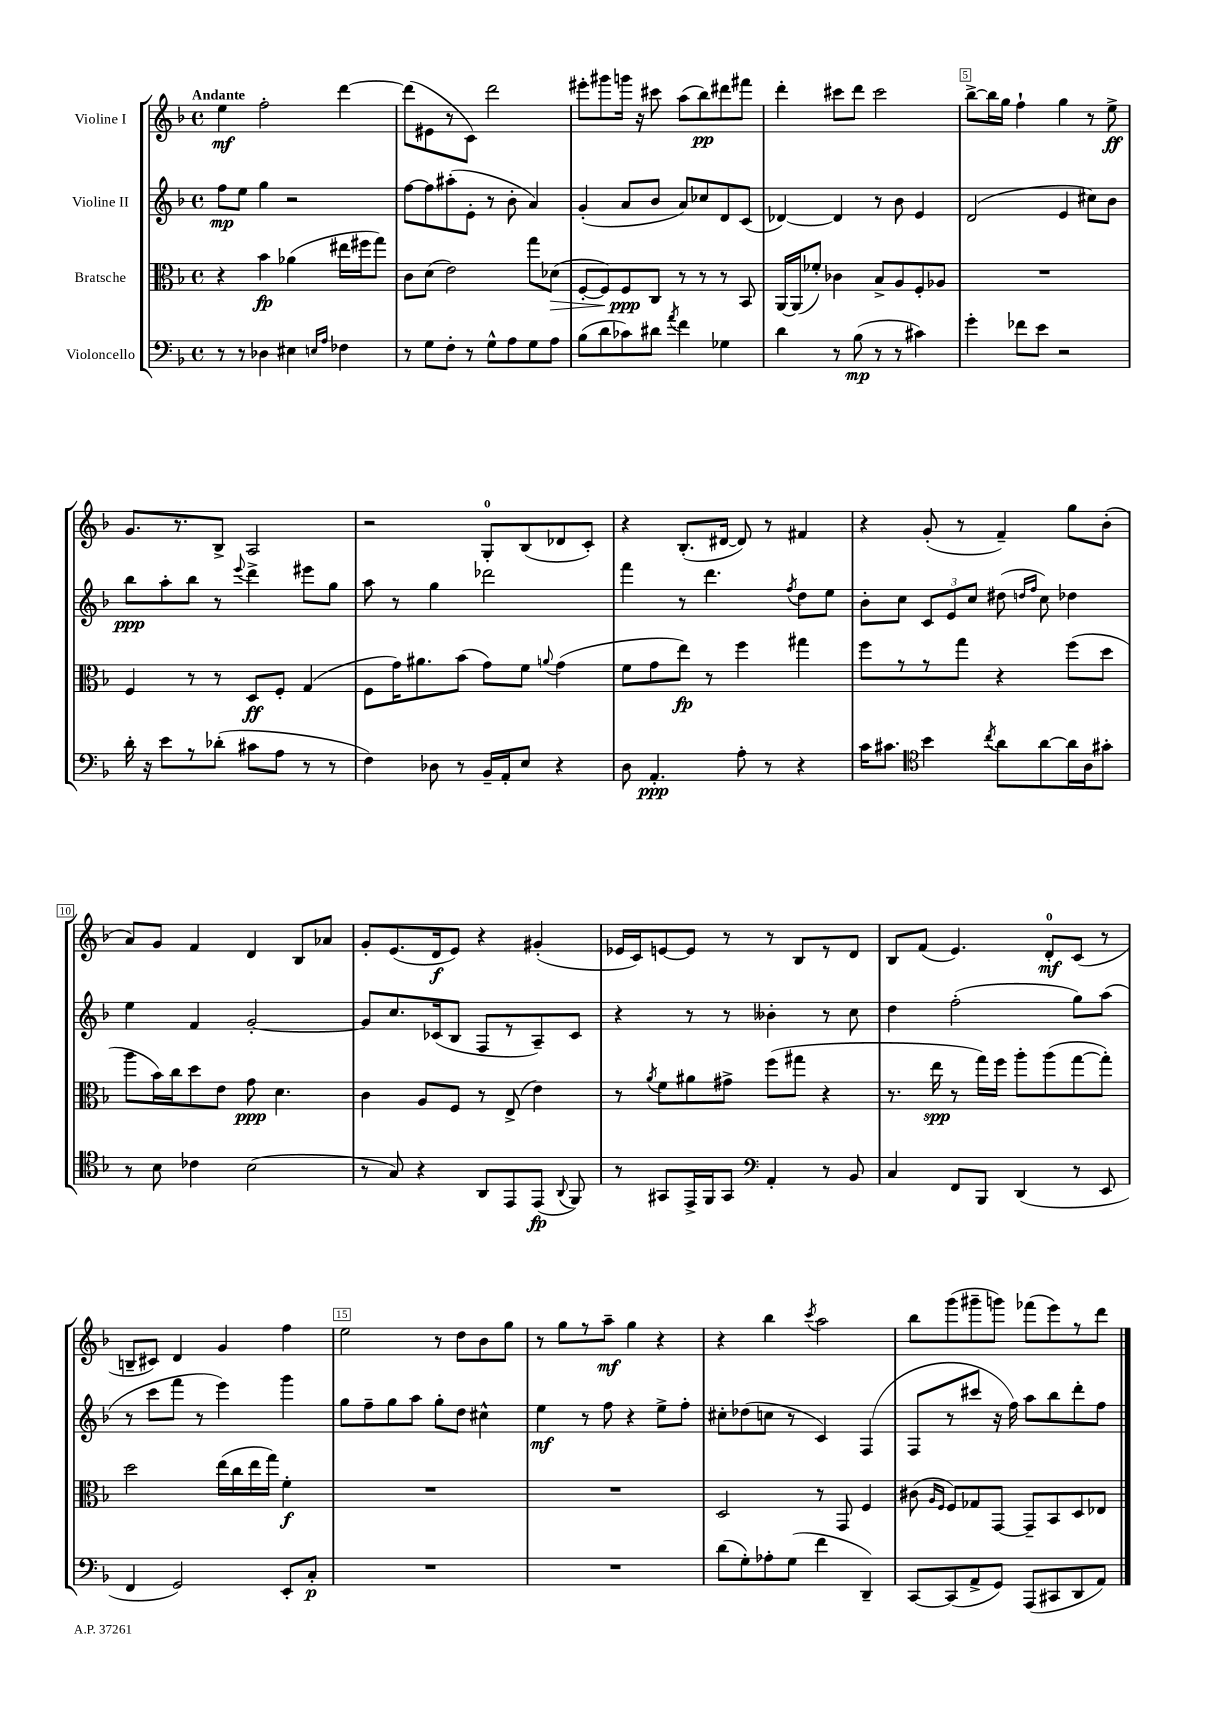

**kern	**dynam	**kern	**dynam	**kern	**dynam	**kern	**dynam
*part4	*part4	*part3	*part3	*part2	*part2	*part1	*part1
*staff4	*staff4	*staff3	*staff3	*staff2	*staff2	*staff1	*staff1
*I"Violoncello	*	*I"Bratsche	*	*I"Violine II	*	*I"Violine I	*
*clefF4	*	*clefC3	*	*clefG2	*	*clefG2	*
*k[b-]	*	*k[b-]	*	*k[b-]	*	*k[b-]	*
*M4/4	*	*M4/4	*	*M4/4	*	*M4/4	*
*met(c)	*	*met(c)	*	*met(c)	*	*met(c)	*
=1	=1	=1	=1	=1	=1	=1	=1
!	!	!	!	!	!	!LO:TX:a:B:t=Andante	!
8r	.	4r	.	8ff\L	mp	4ee\	mf
8r	.	.	.	8ee\J	.	.	.
4D-X\	.	4b-\	fp	4gg\	.	2ff'\	.
4E#X\	.	(4a-X\	.	2r	.	.	.
16qqEn/LL	.	.	.	.	.	.	.
16qqA/JJ	.	.	.	.	.	.	.
4F-X\	.	16ee#X\LL	.	.	.	[4ddd\	.
.	.	16ff#X\J	.	.	.	.	.
.	.	8gg\J)	.	.	.	.	.
=2	=2	=2	=2	=2	=2	=2	=2
8r	.	8c\L	.	[8ff\L	.	(8ddd\L]	.
8G\L	.	(8d\J	.	8ff\]	.	8e#X\	.
8F'\J	.	2e\)	.	(8aa#X'\	.	8r	.
8r	.	.	.	8e'\J	.	8c\J)	.
8G^^\L	.	.	.	8r	.	2ddd\	.
8A\	.	.	.	8b-'\	.	.	.
8G\	.	8gg\L	.	4a/)	.	.	.
!	!	!	!LO:HP:b	!	!	!	!
8A\J	.	(8d-X\J	>	.	.	.	.
=3	=3	=3	=3	=3	=3	=3	=3
(8B-\L	.	[8F'/L	.	(4g'/	.	8eee#X'\L	.
8d\	.	8F/])	.	.	.	8ggg#X\	.
8c-X\)	.	8F/	ppp	8a/L	.	16gggn\Jk	.
.	.	.	.	.	.	16r	.
8d#X\J	.	8C/J	]	8b-/J	.	8ccc#X\	.
8qa/	.	.	.	.	.	.	.
4f\	.	8r	.	8a/L)	.	(8aa\L	.
.	.	8r	.	8cc-X/	.	8bb-\)	pp
4G-X\	.	8r	.	8d/	.	8ddd#X\	.
.	.	8BB-/	.	(8c/J	.	8fff#X\J	.
=4	=4	=4	=4	=4	=4	=4	=4
4d\	.	[16AA/LL	.	[4d-X/)	.	4ddd'\	.
.	.	(16AA/J]	.	.	.	.	.
.	.	8f-X'/J)	.	.	.	.	.
8r	.	4c-X\	.	4d-/]	.	8ccc#X\L	.
(8B-\	mp	.	.	.	.	8ddd\J	.
8r	.	8B-^/L	.	8r	.	2ccc#\	.
8r	.	8A/	.	8b-\	.	.	.
4c#X\)	.	8F'/	.	4e/	.	.	.
.	.	8A-X/J	.	.	.	.	.
=5	=5	=5	=5	=5	=5	=5	=5
4g'\	.	1r	.	(2d/	.	[8bb-^\L	.
.	.	.	.	.	.	16bb-\L]	.
.	.	.	.	.	.	16gg\JJ	.
8f-X\L	.	.	.	.	.	4ff`\	.
8e\J	.	.	.	.	.	.	.
2r	.	.	.	4e/	.	4gg\	.
.	.	.	.	8cc#X\L)	.	8r	.
.	.	.	.	8b-\J	.	8ee^\	ff
!!LO:LB:g=z
=6	=6	=6	=6	=6	=6	=6	=6
16d'\	.	4F/	.	8bb-\L	ppp	8.g/L	.
16r	.	.	.	.	.	.	.
8e\L	.	.	.	8aa'\	.	.	.
.	.	.	.	.	.	8.r	.
8r	.	8r	.	8bb-\J	.	.	.
(8d-X'\J	.	8r	.	8r	.	8B-^/J	.
.	.	.	.	8qqeee/	.	.	.
8c#X\L	.	8D/L	ff	4ddd^\	.	2A/	.
8A\J	.	8F'/J	.	.	.	.	.
8r	.	(4G/	.	8eee#X\L	.	.	.
8r	.	.	.	8gg\J	.	.	.
=7	=7	=7	=7	=7	=7	=7	=7
4F\)	.	8F\L	.	8aa\	.	2r	.
.	.	16g\K)	.	8r	.	.	.
.	.	8.a#X\	.	.	.	.	.
8D-X\	.	.	.	4gg\	.	.	.
8r	.	(8b-\J	.	.	.	.	.
16BB-~/LL	.	8g\L)	.	2ddd-X\	.	8G'/L	.
16AA'/J	.	.	.	.	.	.	.
8E/J	.	8f\J	.	.	.	(8B-/	.
.	.	8qqan/	.	.	.	.	.
4r	.	(4g\	.	.	.	8d-X/	.
.	.	.	.	.	.	8c'/J)	.
=8	=8	=8	=8	=8	=8	=8	=8
8D\	.	8f\L	.	4fff\	.	4r	.
4.AA'/	ppp	8g\	.	.	.	.	.
.	.	8ee\J)	fp	8r	.	(8.B-'/L	.
.	.	8r	.	4.ddd\	.	.	.
.	.	.	.	.	.	[16d#X/Jk	.
8A'\	.	4ff\	.	.	.	8d#/])	.
8r	.	.	.	.	.	8r	.
.	.	.	.	8qff/	.	.	.
4r	.	4gg#X\	.	8dd\L	.	4f#X/	.
.	.	.	.	8ee\J	.	.	.
=9	=9	=9	=9	=9	=9	=9	=9
16c\KL	.	8ff\L	.	8b-'\L	.	4r	.
8.c#X\J	.	.	.	.	.	.	.
.	.	8r	.	8cc\J	.	.	.
*clefC4	*	*	*	*	*	*	*
4b-\	.	8r	.	12c/L	.	(8g'/	.
.	.	.	.	12e/	.	.	.
.	.	8gg\J	.	.	.	8r	.
.	.	.	.	12cc/J	.	.	.
8qcc/	.	.	.	.	.	.	.
8a\L	.	4r	.	(8dd#X\	.	4f~/)	.
.	.	.	.	16qqddn/LL	.	.	.
.	.	.	.	16qqff/JJ	.	.	.
[8a\	.	.	.	8cc\)	.	.	.
16a\L]	.	(8ff\L	.	4dd-X\	.	8gg\L	.
16A\J	.	.	.	.	.	.	.
8g#X'\J	.	8dd\J	.	.	.	(8b-'\J	.
!!LO:LB:g=z
=10	=10	=10	=10	=10	=10	=10	=10
8r	.	8aa\L	.	4ee\	.	8a/L)	.
8B-\	.	16b-\L)	.	.	.	8g/J	.
.	.	16cc\J	.	.	.	.	.
4c-X\	.	8dd\	.	4f/	.	4f/	.
.	.	8e\J	.	.	.	.	.
(2B-\	.	8g\	ppp	[2g'/	.	4d/	.
.	.	4.d\	.	.	.	.	.
.	.	.	.	.	.	8B-/L	.
.	.	.	.	.	.	8a-X/J	.
=11	=11	=11	=11	=11	=11	=11	=11
8r	.	4c\	.	8g/L]	.	8g'/L	.
8G/)	.	.	.	8.cc/	.	(8.e/	.
4r	.	8A/L	.	.	.	.	.
.	.	.	.	(16c-X/k	.	16d/k	f
.	.	8F/J	.	8B-/J	.	8e/J)	.
8AA/L	.	8r	.	8F/L	.	4r	.
8EE/	.	(8E^/	.	8r	.	.	.
(8EE/J	fp	4e\)	.	8A~/)	.	(4g#X'/	.
8qqAA/	.	.	.	.	.	.	.
8FF/)	.	.	.	8c-/J	.	.	.
=12	=12	=12	=12	=12	=12	=12	=12
8r	.	8r	.	4r	.	16e-X/LL	.
.	.	.	.	.	.	16c/J)	.
.	.	8qa/	.	.	.	.	.
8GG#X/L	.	8f\L	.	.	.	[8en/	.
16EE^/L	.	8a#X\	.	8r	.	8e/J]	.
16FF/J	.	.	.	.	.	.	.
8GG#/J	.	8g#X^\J	.	8r	.	8r	.
*clefF4	*	*	*	*	*	*	*
4AA'/	.	(8ff\L	.	4b--X'\	.	8r	.
.	.	8gg#X\J	.	.	.	8B-/L	.
8r	.	4r	.	8r	.	8r	.
8BB-/	.	.	.	8cc\	.	8d/J	.
=13	=13	=13	=13	=13	=13	=13	=13
4C/	.	8.r	.	4dd\	.	8B-/L	.
.	.	.	.	.	.	(8f/J	.
.	.	16ee\	spp	.	.	.	.
8FF/L	.	8r	.	(2ff'\	.	4.e/)	.
8BBB-/J	.	16gg\LL)	.	.	.	.	.
.	.	16ff\JJ	.	.	.	.	.
(4DD/	.	8aa'\L	.	.	.	.	.
.	.	(8aa\	.	.	.	8d'/L	mf
8r	.	[8gg\	.	8gg\L)	.	(8c/J	.
8EE/	.	8gg'\J])	.	(8aa\J	.	8r	.
!!LO:LB:g=z
=14	=14	=14	=14	=14	=14	=14	=14
4FF/	.	2dd\	.	8r	.	8Bn~/L	.
.	.	.	.	8ccc\L	.	8c#X/J)	.
2GG/)	.	.	.	8fff\J	.	4d/	.
.	.	.	.	8r	.	.	.
.	.	(16ee\LL	.	4eee\)	.	4g/	.
.	.	16cc\	.	.	.	.	.
.	.	16ee\	.	.	.	.	.
.	.	16gg\JJ)	.	.	.	.	.
8EE'/L	.	4f'\	f	4ggg\	.	4ff\	.
8C'/J	p	.	.	.	.	.	.
=15	=15	=15	=15	=15	=15	=15	=15
1r	.	1r	.	8gg\L	.	2ee\	.
.	.	.	.	8ff~\	.	.	.
.	.	.	.	8gg\	.	.	.
.	.	.	.	8aa\J	.	.	.
.	.	.	.	8gg'\L	.	8r	.
.	.	.	.	8dd\J	.	8dd\L	.
.	.	.	.	4cc#X^^\	.	8b-\	.
.	.	.	.	.	.	8gg\J	.
=16	=16	=16	=16	=16	=16	=16	=16
1r	.	1r	.	4ee\	mf	8r	.
.	.	.	.	.	.	8gg\L	.
.	.	.	.	8r	.	8r	.
.	.	.	.	8ff\	.	8aa~\J	mf
.	.	.	.	4r	.	4gg\	.
.	.	.	.	8ee^\L	.	4r	.
.	.	.	.	8ff'\J	.	.	.
=17	=17	=17	=17	=17	=17	=17	=17
(8d\L	.	2D/	.	8cc#X'\L	.	4r	.
8G'\)	.	.	.	(8dd-X\	.	.	.
8A-X'\	.	.	.	8ccn\J	.	4bb-\	.
(8G\J	.	.	.	8r	.	.	.
.	.	.	.	.	.	8qccc/	.
4f\	.	8r	.	4c/)	.	2aa\	.
.	.	8GG/	.	.	.	.	.
4DD~/)	.	4F/	.	(4F/	.	.	.
=18	=18	=18	=18	=18	=18	=18	=18
[8CC/L	.	(8c#X\	.	8F/L	.	8bb-\L	.
.	.	16qqA/LL	.	.	.	.	.
.	.	16qqF/JJ	.	.	.	.	.
(8CC/]	.	8F/L)	.	8r	.	(8ggg\	.
8AA^/	.	8G-X/	.	8ccc#X/J	.	8ggg#X~\	.
8GG/J)	.	[8GG/J	.	16r	.	8gggn\J)	.
.	.	.	.	16ff\)	.	.	.
(8AAA/L	.	8GG~/L]	.	8aa\L	.	(8fff-X\L	.
8CC#X/	.	8BB-/	.	8bb-\	.	8eee\)	.
8DD/	.	8D/	.	8ddd'\	.	8r	.
8AA/J)	.	8E-X/J	.	8ff\J	.	8ddd\J	.
==	==	==	==	==	==	==	==
*-	*-	*-	*-	*-	*-	*-	*-
